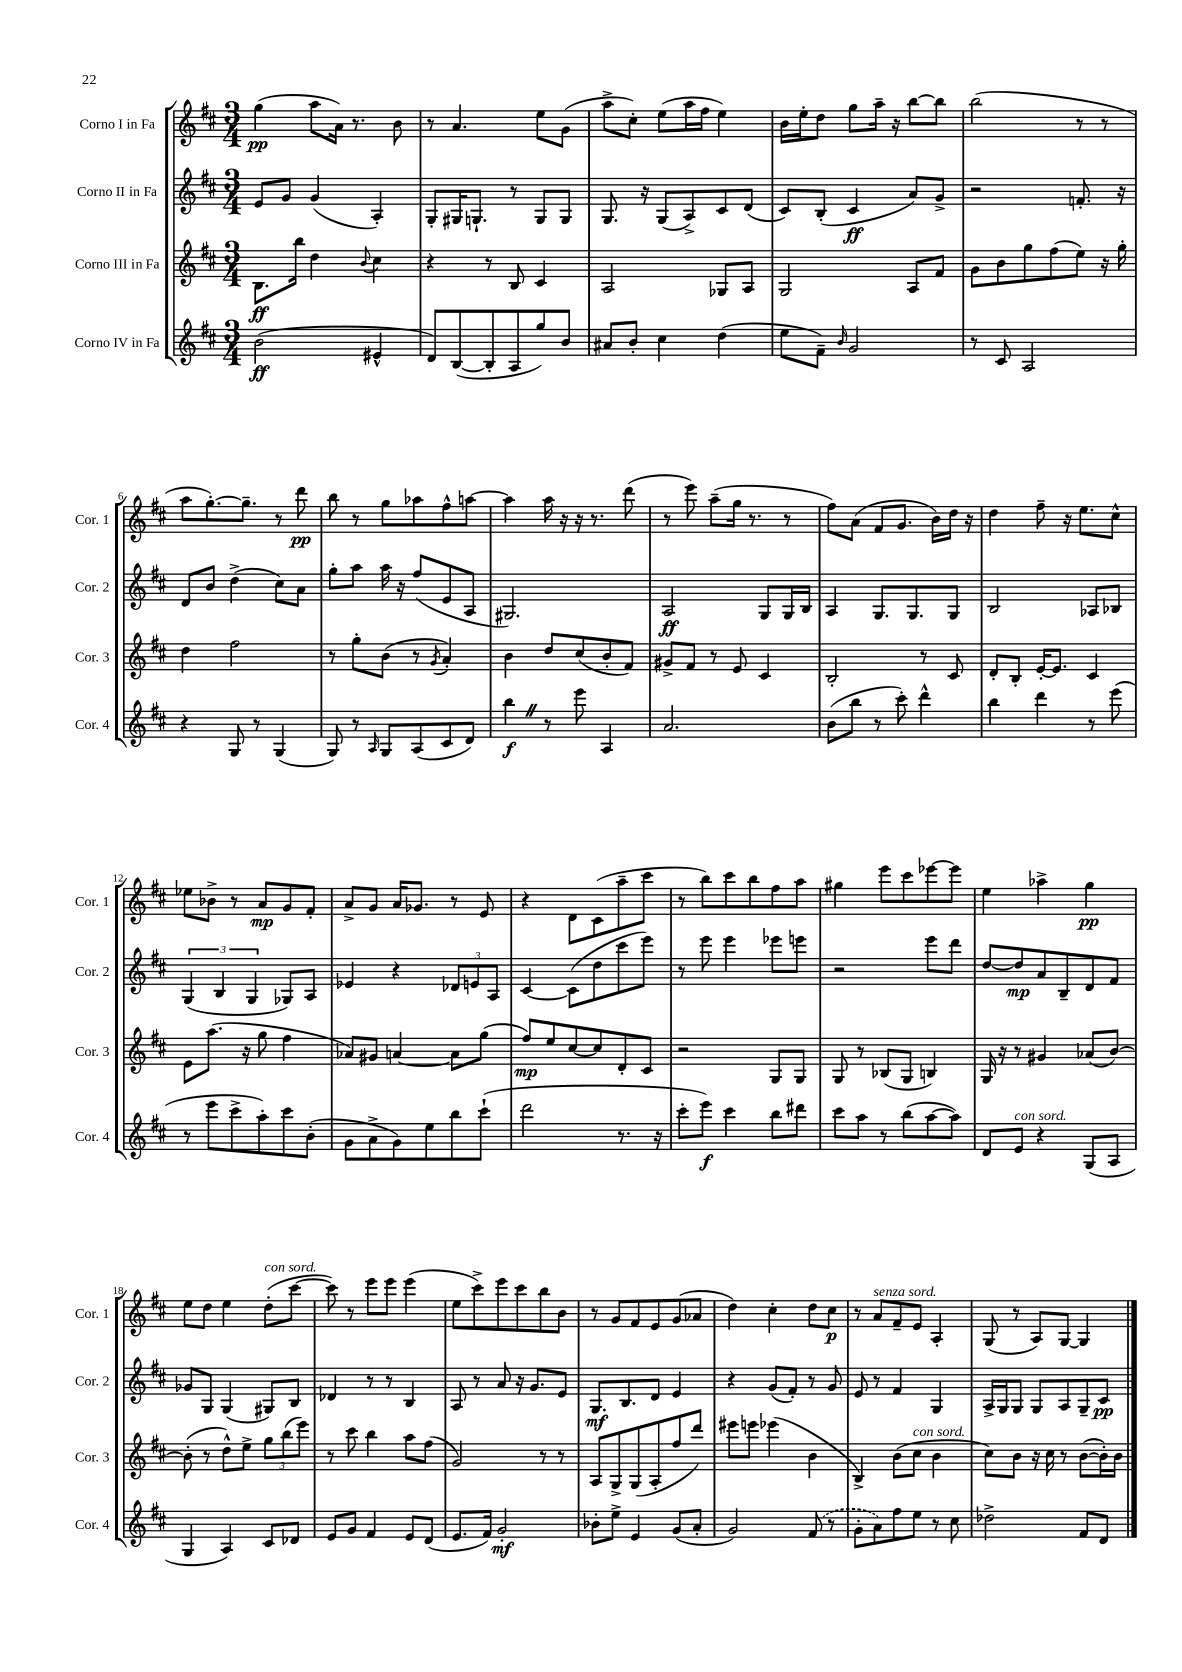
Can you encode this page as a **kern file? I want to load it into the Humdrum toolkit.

**kern	**kern	**kern	**kern
*staff4	*staff3	*staff2	*staff1
*clefG2	*clefG2	*clefG2	*clefG2
*k[f#c#]	*k[f#c#]	*k[f#c#]	*k[f#c#]
*M3/4	*M3/4	*M3/4	*M3/4
(2b	8.B	8e	(4gg
.	.	8g	.
.	16bb	.	.
.	4dd	(4g	8aa
.	.	.	16a)
.	.	.	8.r
.	8qqb	.	.
4e#^^	4cc#	4A')	.
.	.	.	8b
=	=	=	=
8d)	4r	8G'	8r
([8B	.	16G#	4.a
.	.	8.G`	.
8B']	8r	.	.
8A	8B	8r	.
8gg)	4c#	8G	8ee
8b	.	8G	(8g
=	=	=	=
8a#	2A	8.G	8aa^
8b'	.	.	8cc#')
.	.	16r	.
4cc#	.	(8G	(8ee
.	.	8A^)	16aa
.	.	.	16ff#
(4dd	8G-	8c#	4ee)
.	8A	(8d	.
=	=	=	=
8ee	2G	8c#)	16b
.	.	.	16ee'
8f#~)	.	(8B'	8dd
16qqb	.	.	.
2g	.	4c#	8gg
.	.	.	16aa~
.	.	.	16r
.	8A	8a)	[8bb
.	8f#	8g^	8bb]
=	=	=	=
8r	8g	2r	(2bb
8c#	8b	.	.
2A	8gg	.	.
.	(8ff#	.	.
.	8ee)	8.f'	8r
.	16r	.	8r
.	16gg'	16r	.
=	=	=	=
4r	4dd	8d	8aa
.	.	8b	[8.gg')
8G	2ff#	(4dd^	.
.	.	.	8.gg~]
8r	.	.	.
(4G	.	8cc#)	8r
.	.	8a	8ddd
=	=	=	=
8G)	8r	8gg'	8bb
8r	8gg'	8aa	8r
16qqA	.	.	.
8G	(8b	16aa	8gg
.	.	16r	.
(8A	8r	(8ff#	8aa-
.	8qg	.	.
8c#	4a')	8e	8ff#^^
8d)	.	8A	[8aa
=	=	=	=
4bb	4b	2.G#)	4aa]
8r	8dd	.	16aa
.	.	.	16r
8eee	(8cc#	.	16r
.	.	.	8.r
4A	8b'	.	.
.	8f#)	.	(8ddd
=	=	=	=
2.a	8g#^	2A	8r
.	8f#	.	8eee)
.	8r	.	(8aa~
.	8e	.	16gg
.	.	.	8.r
.	4c#	8G	.
.	.	16G	8r
.	.	16B	.
=	=	=	=
(8b	2B'	4A	8ff#)
8bb	.	.	(8a
8r	.	8.G	8f#
8ccc#')	.	.	8.g
.	.	8.G	.
4ddd^^	8r	.	.
.	.	.	16b)
.	8c#	8G	16dd
.	.	.	16r
=	=	=	=
4bb	8d'	2B	4dd
.	8B'	.	.
4ddd	[16e'	.	8ff#~
.	8.e]	.	.
.	.	.	16r
.	.	.	8.ee
8r	4c#	8A-	.
(8eee	.	8B-	8cc#^^
=	=	=	=
8r	8e	(6G	8ee-
8eee	(8.aa	.	8b-^
.	.	6B	.
8ccc#^	.	.	8r
.	16r	.	.
.	.	6G	.
8aa')	8gg	.	8a
8ccc#	4ff#	8G-)	8g
(8b'	.	8A	8f#'
=	=	=	=
8g	8a-)	4e-	8a^
8a^	8g#	.	8g
8g)	[4a	4r	16a
.	.	.	8.g-
8ee	.	.	.
8bb	8a]	12d-	8r
.	.	12e	.
(8ccc#`	(8gg	.	8e
.	.	12A	.
=	=	=	=
2ddd	8ff#)	[4c#	4r
.	8ee	.	.
.	[8cc#	(8c#]	8d
.	8cc#]	8dd	(8c#
8.r	8d'	8ccc#	8aa~
.	8c#	8eee)	8ccc#
16r	.	.	.
=	=	=	=
8ccc#'	2r	8r	8r
8eee)	.	8eee	8bb)
4ccc#	.	4eee	8ccc#
.	.	.	8bb
8bb	8G	8eee-	8ff#
8ddd#	8G	8eee	8aa
=	=	=	=
8ccc#	8G	2r	4gg#
8aa	8r	.	.
8r	(8B-	.	8eee
(8bb	8G	.	8ccc#
[8aa	4B)	8eee	[8eee-
8aa])	.	8ddd	8eee-]
=	=	=	=
8d	16G	[8dd	4ee
.	16r	.	.
8e	8r	8dd]	.
4r	4g#	8a	4aa-^
.	.	8B~	.
(8G	(8a-	8d	4gg
8A	[8b)	8f#	.
=	=	=	=
4G	(8b']	8g-	8ee
.	8r	8G	8dd
4A)	8dd^^)	(4G	4ee
.	8ee^	.	.
8c#	12gg	8G#)	(8dd'
.	(12bb	.	.
8d-	.	8B	[8ccc#
.	12eee)	.	.
=	=	=	=
8e	8r	4d-	8ccc#])
8g	8ccc#	.	8r
4f#	4bb	8r	8eee
.	.	8r	8eee
8e	8aa	4B	(4eee
(8d	(8ff#	.	.
=	=	=	=
8.e	2g)	8A	8ee
.	.	8r	8ccc#^)
16f#)	.	.	.
2g'	.	8a	8eee
.	.	16r	8ccc#
.	.	8.g	.
.	8r	.	8bb
.	8r	8e	8b
=	=	=	=
8b-'	8A	8.G	8r
8ee^	8G^	.	8g
.	.	8.B	.
4e	(8G	.	8f#
.	8A'	8d	8e
(8g	8ff#	4e	(8g
8a'	8ddd)	.	8a-
=	=	=	=
2g)	8eee#	4r	4dd)
.	8eee	.	.
.	(4eee-	(8g	4cc#'
.	.	8f#')	.
(8f#	4b	8r	8dd
8r	.	8g	8cc#
=	=	=	=
8g'	4B^)	8e	8r
8a)	.	8r	8a
8ff#	(8b	4f#	8f#~
8ee	8cc#	.	8e
8r	4b	4G	4A'
8cc#	.	.	.
=	=	=	=
2dd-^	8cc#)	16A^	(8G
.	.	16G	.
.	8b	8G	8r
.	16r	8G	8A)
.	16cc#	.	.
.	8r	8A	[8G
8f#	([8b	8G~	4G]
8d	16b'])	8c#	.
.	16b	.	.
==	==	==	==
*-	*-	*-	*-
